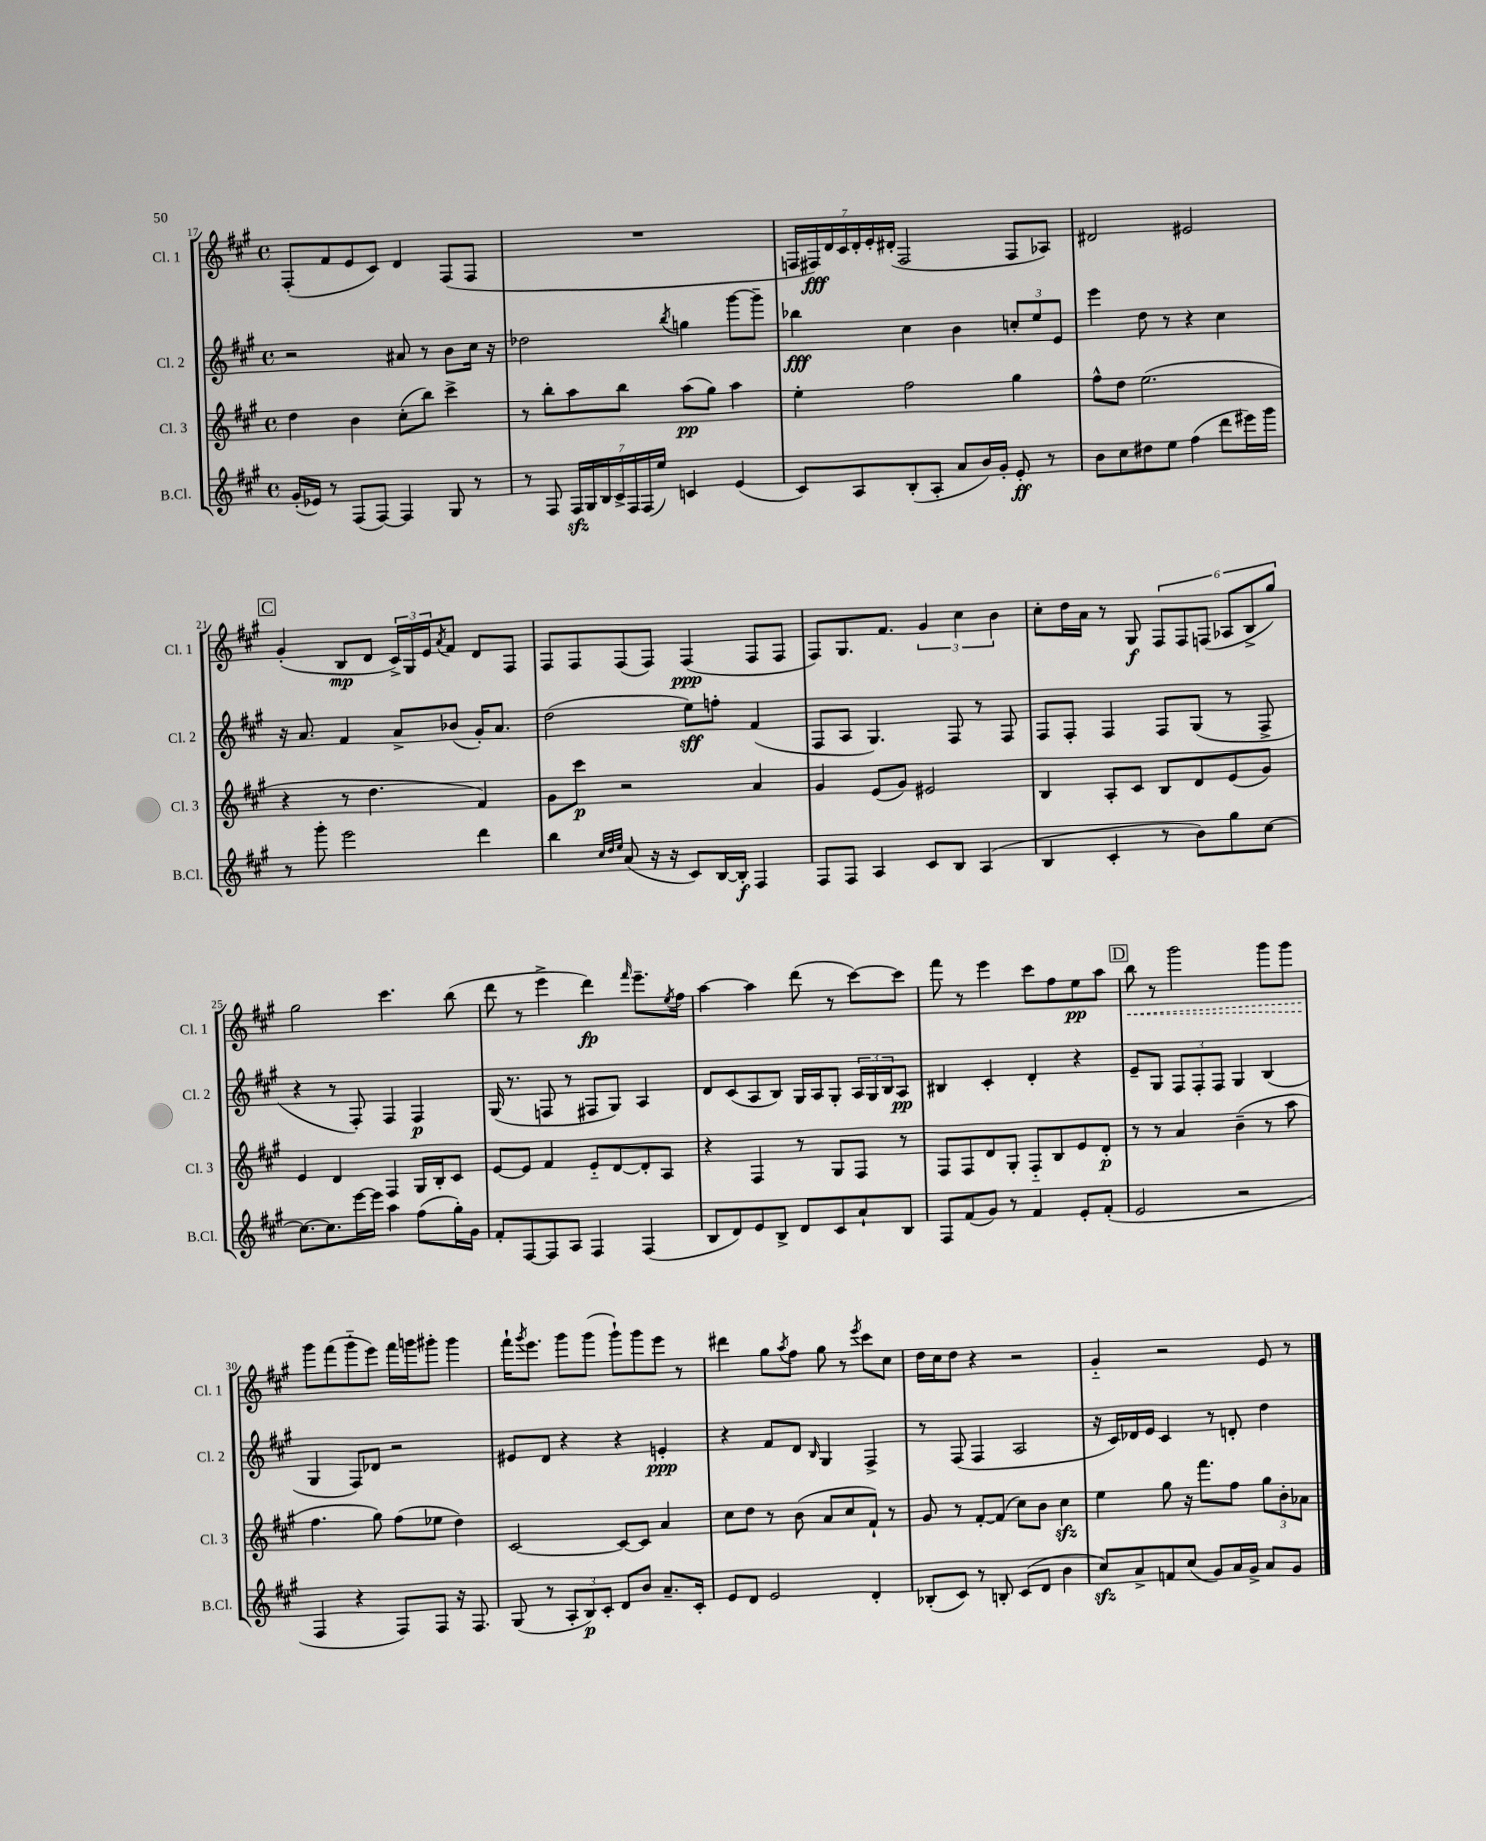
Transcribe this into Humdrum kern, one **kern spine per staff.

**kern	**kern	**kern	**kern
*staff4	*staff3	*staff2	*staff1
*clefG2	*clefG2	*clefG2	*clefG2
*k[f#c#g#]	*k[f#c#g#]	*k[f#c#g#]	*k[f#c#g#]
*M4/4	*M4/4	*M4/4	*M4/4
*met(c)	*met(c)	*met(c)	*met(c)
(16g#'	4dd	2r	(8F#'
16e-)	.	.	.
8r	.	.	8f#
(8F#	4b	.	8e
[8F#)	.	.	8c#)
4F#]	(8cc#'	8a#	4d
.	8bb)	8r	.
8G#	4ccc#^	8b	(8F#
8r	.	16cc#	8F#
.	.	16r	.
=	=	=	=
8r	8r	2dd-	1r
8F#	8bb'	.	.
28F#	8aa	.	.
28G#	.	.	.
28B	.	.	.
28c#^	.	.	.
.	8bb	.	.
28F#	.	.	.
(28F#	.	.	.
28ee)	.	.	.
.	.	8qbb	.
4c	(8aa	4gg	.
.	8gg#)	.	.
(4e	4aa	[8ggg#	.
.	.	8ggg#~]	.
=	=	=	=
8c#)	4ee'	4bb-	28F
.	.	.	28F#)
.	.	.	28d
.	.	.	28c#
8A	.	.	.
.	.	.	28d'
.	.	.	28e'
.	.	.	(28d#'
(8B'	2ff#	4cc#	2F#
8A'	.	.	.
8a	.	4b	.
16b)	.	.	.
16g#'	.	.	.
8e'	4gg#	12cc'	8F#
.	.	12ee	.
8r	.	.	8A-)
.	.	12e	.
=	=	=	=
8b	8ff#^^	4eee	2d#
8cc#	8dd	.	.
8dd#	(2.ee	8dd	.
8ee	.	8r	.
(4ff#	.	4r	2e#
8ddd	.	4cc#	.
16eee#)	.	.	.
16ggg#	.	.	.
=	=	=	=
8r	4r	16r	(4g#'
.	.	8.a	.
8ggg#'	.	.	.
2eee	8r	4f#	8B
.	4.dd	.	8d
.	.	8a^	24c#^)
.	.	.	24G#
.	.	.	24e
.	.	.	8qa
.	.	(8b-	8f#
4ddd	4f#)	16g#')	8d
.	.	8.a	.
.	.	.	8F#
=	=	=	=
4bb	8g#	(2dd	8F#
.	8ccc#	.	8F#
32qqcc#	.	.	.
32qqdd	.	.	.
32qqee	.	.	.
(8a	2r	.	(8F#
16r	.	.	8F#)
16r	.	.	.
8c#)	.	8ee)	(4F#
[16B	.	8ff'	.
16B']	.	.	.
4F#	4a	(4f#	8F#
.	.	.	8F#
=	=	=	=
8F#	4g#	8F#	8F#)
8F#	.	8A	8.G#
4A	(8e	4.G#)	.
.	.	.	8.f#
.	8g#)	.	.
8c#	2e#	.	6g#
8B	.	8F#	.
.	.	.	6cc#
(4A	.	8r	.
.	.	.	6b
.	.	8F#	.
=	=	=	=
4B	4B	8F#	8cc#'
.	.	8F#'	16dd
.	.	.	16a
4c#'	8A'	4F#	8r
.	8c#	.	8G#
8r	8B	8F#	12F#
.	.	.	12F#
8b)	8d	(8G#	.
.	.	.	(12F
8gg#	(8e	8r	12A-
.	.	.	12B^
[8cc#	8g#)	8F#^	.
.	.	.	12gg#)
=	=	=	=
8.cc#_	4e	4r	2gg#
8.cc#]	.	.	.
.	4d	8r	.
[16eee	.	8F#')	.
16eee]	.	.	.
4aa	4F#	4F#	4.ccc#
(8ff#	16G#	4F#	.
.	16B'	.	.
16gg#')	8c#	.	(8bb
16g#	.	.	.
=	=	=	=
8f#'	[8e	(16G#	8ddd
.	.	8.r	.
[8F#	8e]	.	8r
8F#]	4f#	8F	4eee^
8A	.	8r	.
4F#	8e'~	8F#	4ddd)
.	[8d	8G#)	.
.	.	.	16qqfff#
(4F#	8d']	4A	8.eee~
.	8A	.	.
.	.	.	8qee
.	.	.	16ff#
=	=	=	=
8B	4r	8d	[4aa
8d)	.	(8c#	.
8e	4F#	8A	4aa]
8B^	.	8B)	.
8d	8r	16G#	(8ddd
.	.	16A	.
8c#	8G#	8G#'	8r
8a`	8F#	24A	[8ccc#)
.	.	24G#	.
.	.	24B	.
8B	8r	8A	8ccc#]
=	=	=	=
8F#	8F#	4B#	8fff#
(8f#	8F#	.	8r
8g#)	8d	4c#'	4eee
8r	8G#'	.	.
4f#	8F#'~	4d'	8ccc#
.	8B	.	8ff#
8e'	8e	4r	8ee
(8f#'	8d'	.	8aa
=	=	=	=
2e	8r	8e~	8bb
.	8r	8G#	8r
.	4a	12F#	2ggg#
.	.	12F#'	.
.	.	12F#	.
2r	(4b~	4G#	.
.	8r	(4B	8ggg#
.	8aa	.	8ggg#
=	=	=	=
4F#	4.ff#	4G#	8ggg#
.	.	.	(8fff#
4r	.	8F#)	8ggg#'~
.	8gg#)	8d-	8eee)
8F#)	(8ff#	2r	16fff#
.	.	.	16ggg
8F#	8ee-	.	8ggg#'
16r	4dd)	.	4ggg#
8.F#	.	.	.
=	=	=	=
(8G#	[2c#	8e#	16fff#`
.	.	.	8qggg#
.	.	.	8.eee
8r	.	8d	.
12A'	.	4r	8ggg#
12B)	.	.	.
.	.	.	(8ggg#
12c#'	.	.	.
8d	8c#_	4r	8ggg#`)
8b	8c#]	.	8ggg#
8.a~	4a	4e'	8eee
.	.	.	8r
16c#'	.	.	.
=	=	=	=
8e	8cc#	4r	4ddd#
8d	8dd	.	.
2e	8r	8f#	8gg#
.	.	.	8qaa
.	(8b	8d	8ff#
.	.	16qqB	.
.	8a	4G#	8gg#
.	8cc#	.	8r
.	.	.	8qeee
4d'	8f#`)	4F#^	8ccc#
.	8r	.	8cc#
=	=	=	=
(8B-'	8g#	8r	16dd
.	.	.	16cc#
8c#)	8r	(8F#	8dd
8r	[8f#'	4F#	4r
8B'	(8f#]	.	.
(8c#	8cc#)	2A	2r
8d	8b	.	.
4b	4cc#	.	.
=	=	=	=
8cc#)	4ee	16r	4g#'~
.	.	16c#)	.
8a^	.	16d-	.
.	.	16e	.
8f	8gg#	4c#	2r
(8cc#	16r	.	.
.	8.fff#	.	.
8g#)	.	8r	.
16a	8ff#	8d'	.
16g#^	.	.	.
8a	12gg#	4dd	8e
.	12b'	.	.
8g#	.	.	8r
.	12a-	.	.
==	==	==	==
*-	*-	*-	*-
